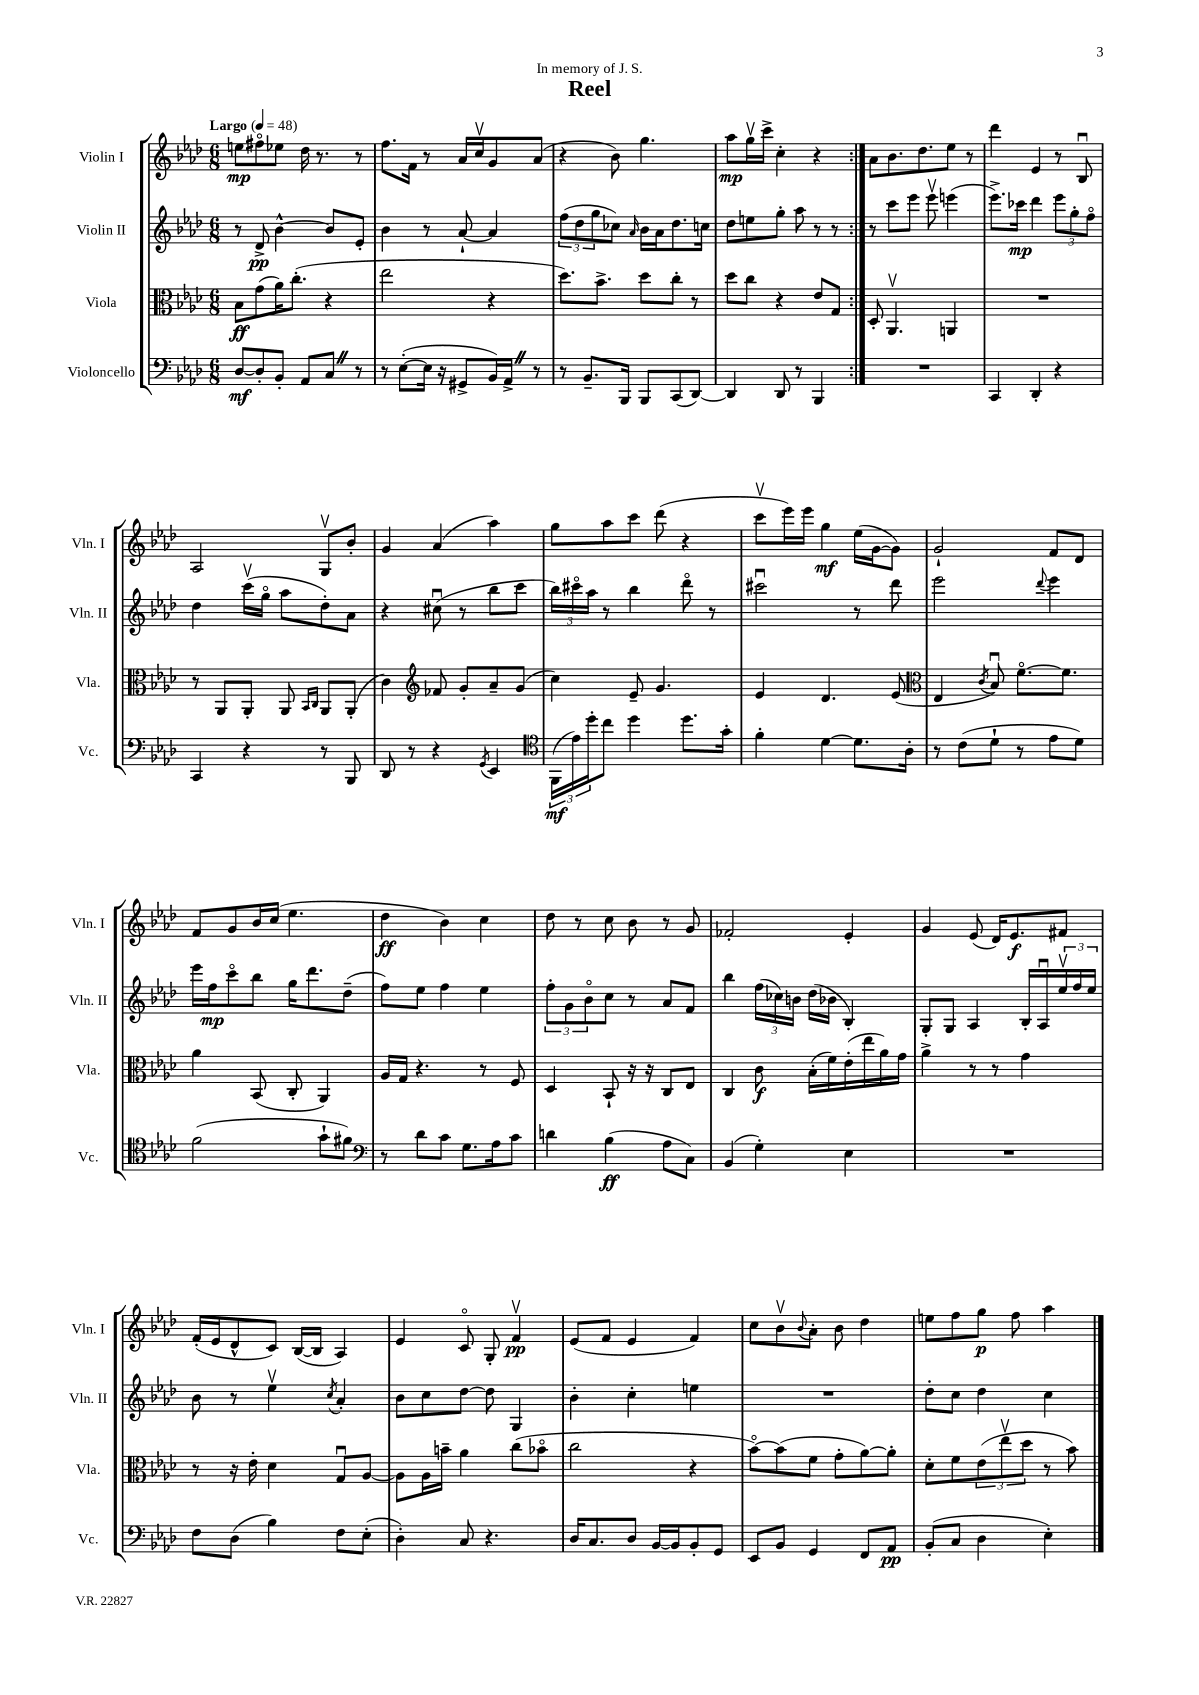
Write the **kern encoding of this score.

**kern	**kern	**kern	**kern
*staff4	*staff3	*staff2	*staff1
*clefF4	*clefC3	*clefG2	*clefG2
*k[b-e-a-d-]	*k[b-e-a-d-]	*k[b-e-a-d-]	*k[b-e-a-d-]
*M6/8	*M6/8	*M6/8	*M6/8
*MM48	*MM48	*MM48	*MM48
[8D-	8B-	8r	8ee
8D-']	(8g	8d-^	8ff#o
8BB-'	16a-)	[4b-^^	8ee-
.	(8.cc'	.	.
8AA-	.	.	16dd-
.	.	.	8.r
8C	4r	8b-]	.
8r	.	8e-'	8r
=	=	=	=
8r	2ee-	4b-	8.ff
([8E-'	.	.	.
.	.	.	16f
16E-]	.	8r	8r
16r	.	.	.
8GG#^	.	[8a-`	16a-
.	.	.	16ccv
16BB-)	4r	4a-]	8g
16AA-^	.	.	.
8r	.	.	(8a-
=	=	=	=
8r	8.dd-)	(12ff	4r
.	.	12dd-	.
8.BB-~	.	.	.
.	.	12gg	.
.	8.b-^	.	.
.	.	8cc-)	8b-)
16BBB-	.	.	.
.	.	16qqa-	.
8BBB-	8dd-	16b-	4.gg
.	.	16a-	.
(8CC	8cc'	8.dd-	.
[8DD-)	8r	.	.
.	.	16cc	.
=	=	=	=
4DD-]	8dd-	8dd-	8aa-
.	8cc	8ee	16ggv
.	.	.	16ccc^
8DD-	4r	8gg'	4cc'
8r	.	8aa-	.
4BBB-	8e-	8r	4r
.	8G	8r	.
=:|!	=:|!	=:|!	=:|!
2.r	8D-'	8r	8a-
.	4.AA-v	8ccc	8.b-
.	.	8eee-	.
.	.	.	8.dd-
.	.	8eee-v	.
.	4AA	(4eee	8ee-
.	.	.	8r
=	=	=	=
4CC	2.r	8.eee-^)	4ddd-
.	.	16ccc-	.
4DD-'	.	4ddd-	4e-
4r	.	12eee-	8r
.	.	12gg'	.
.	.	.	8B-u
.	.	12ffo	.
=	=	=	=
4CC	8r	4dd-	2A-
.	8AA-	.	.
4r	8AA-'	(16cccv	.
.	.	16ggo	.
.	8AA-	8aa-	.
.	16qqBB-	.	.
.	16qqC	.	.
8r	8AA-	8dd-')	8Gv
8BBB-	(8AA-'	8a-	8b-'
=	=	=	=
8DD-	4c)	4r	4g
8r	.	.	.
*	*clefG2	*	*
4r	8f-	(8cc#u	(4a-
.	8g'	8r	.
8qGG	.	.	.
4EE-	8a-~	8bb-	4aa-)
.	(8g	8ccc	.
=	=	=	=
*clefC4	*	*	*
(24FF	4cc)	24bb-)	8gg
24e-)	.	24ccc#o	.
24dd-'	.	24aa-	.
8cc	.	8r	8aa-
4dd-	8e-~	4bb-	8ccc
.	4.g	.	(8ddd-
8.dd-	.	8ddd-o	4r
.	.	8r	.
16g'	.	.	.
=	=	=	=
4f'	4e-	2ccc#u	8cccv
.	.	.	16eee-)
.	.	.	16eee-
[4d-	4.d-	.	4gg
8.d-]	.	8r	(16ee-
.	.	.	[16g
.	(8e-	8ddd-	8g])
16A-'	.	.	.
=	=	=	=
*	*clefC3	*	*
8r	4E-	2eee-	2g`
(8c	.	.	.
.	8qc	.	.
8d-`	8B-u)	.	.
8r	[8.fo	.	.
.	.	8qqddd-	.
8e-	.	4eee-	8f
.	8.f]	.	.
8d-)	.	.	8d-
=	=	=	=
(2f	4a-	16eee-	8f
.	.	16ff	.
.	.	8ccco	8g
.	(8BB-	8bb-	16b-
.	.	.	(16cc
.	8C'	16gg	4.ee-
.	.	8.ddd-	.
8g`	4AA-)	.	.
8f#)	.	(8dd-~	.
=	=	=	=
*clefF4	*	*	*
8r	16A-	8ff)	4dd-
.	16G	.	.
8d-	4.r	8ee-	.
8c	.	4ff	4b-)
8.G	.	.	.
.	8r	4ee-	4cc
16A-	.	.	.
8c	8F	.	.
=	=	=	=
4d	4D-	12ff'	8dd-
.	.	12g	.
.	.	.	8r
.	.	12b-o	.
(4B-	8BB-`	8cc	8cc
.	16r	8r	8b-
.	16r	.	.
8A-	8C	8a-	8r
8C)	8E-	8f	8g
=	=	=	=
(4BB-	4C	4bb-	2f-'
4G')	8c	(24ff	.
.	.	24cc-)	.
.	.	24b	.
.	(16B-'	(16dd-	.
.	16f)	16b-	.
4E-	(16e-'	4B-')	4e-'
.	16ee-	.	.
.	16a-)	.	.
.	16g	.	.
=	=	=	=
2.r	4a-^	8G'	4g
.	.	8G	.
.	8r	4A-	(8e-
.	8r	.	16d-)
.	.	.	8.e-
.	4g	16B-'	.
.	.	16A-u	.
.	.	24ee-v	8f#
.	.	24ff	.
.	.	24ee-	.
=	=	=	=
8F	8r	8b-	(16f'
.	.	.	16e-
(8D-	16r	8r	8d-^^
.	16e-'	.	.
4B-)	4d-	4ee-v	8c)
.	.	.	([16B-
.	.	.	16B-]
.	.	8qcc	.
8F	8Gu	4a-'	4A-)
(8E-'	[8A-	.	.
=	=	=	=
4D-')	8A-]	8b-	4e-
.	16A-	8cc	.
.	16b~	.	.
8C	4a-	[8dd-	8co
4.r	.	8dd-]	8G'
.	(8cc	4G	4fv
.	8b-o	.	.
=	=	=	=
16D-	2cc	4b-'	(8e-
8.C	.	.	.
.	.	.	8f
8D-	.	4cc'	4e-
[16BB-	.	.	.
16BB-]	.	.	.
8BB-'	4r	4ee	4f)
8GG	.	.	.
=	=	=	=
8EE-	[8b-o)	2.r	8cc
8BB-	(8b-]	.	8b-v
.	.	.	8qqb-
4GG	8f	.	8a-'
.	8g'	.	8b-
8FF	[8a-)	.	4dd-
8AA-	8a-']	.	.
=	=	=	=
(8BB-'	8d-'	8dd-'	8ee
8C	8f	8cc	8ff
4D-	(12e-	4dd-	8gg
.	12ee-v	.	.
.	.	.	8ff
.	12dd-	.	.
4E-')	8r	4cc	4aa-
.	8b-)	.	.
==	==	==	==
*-	*-	*-	*-
